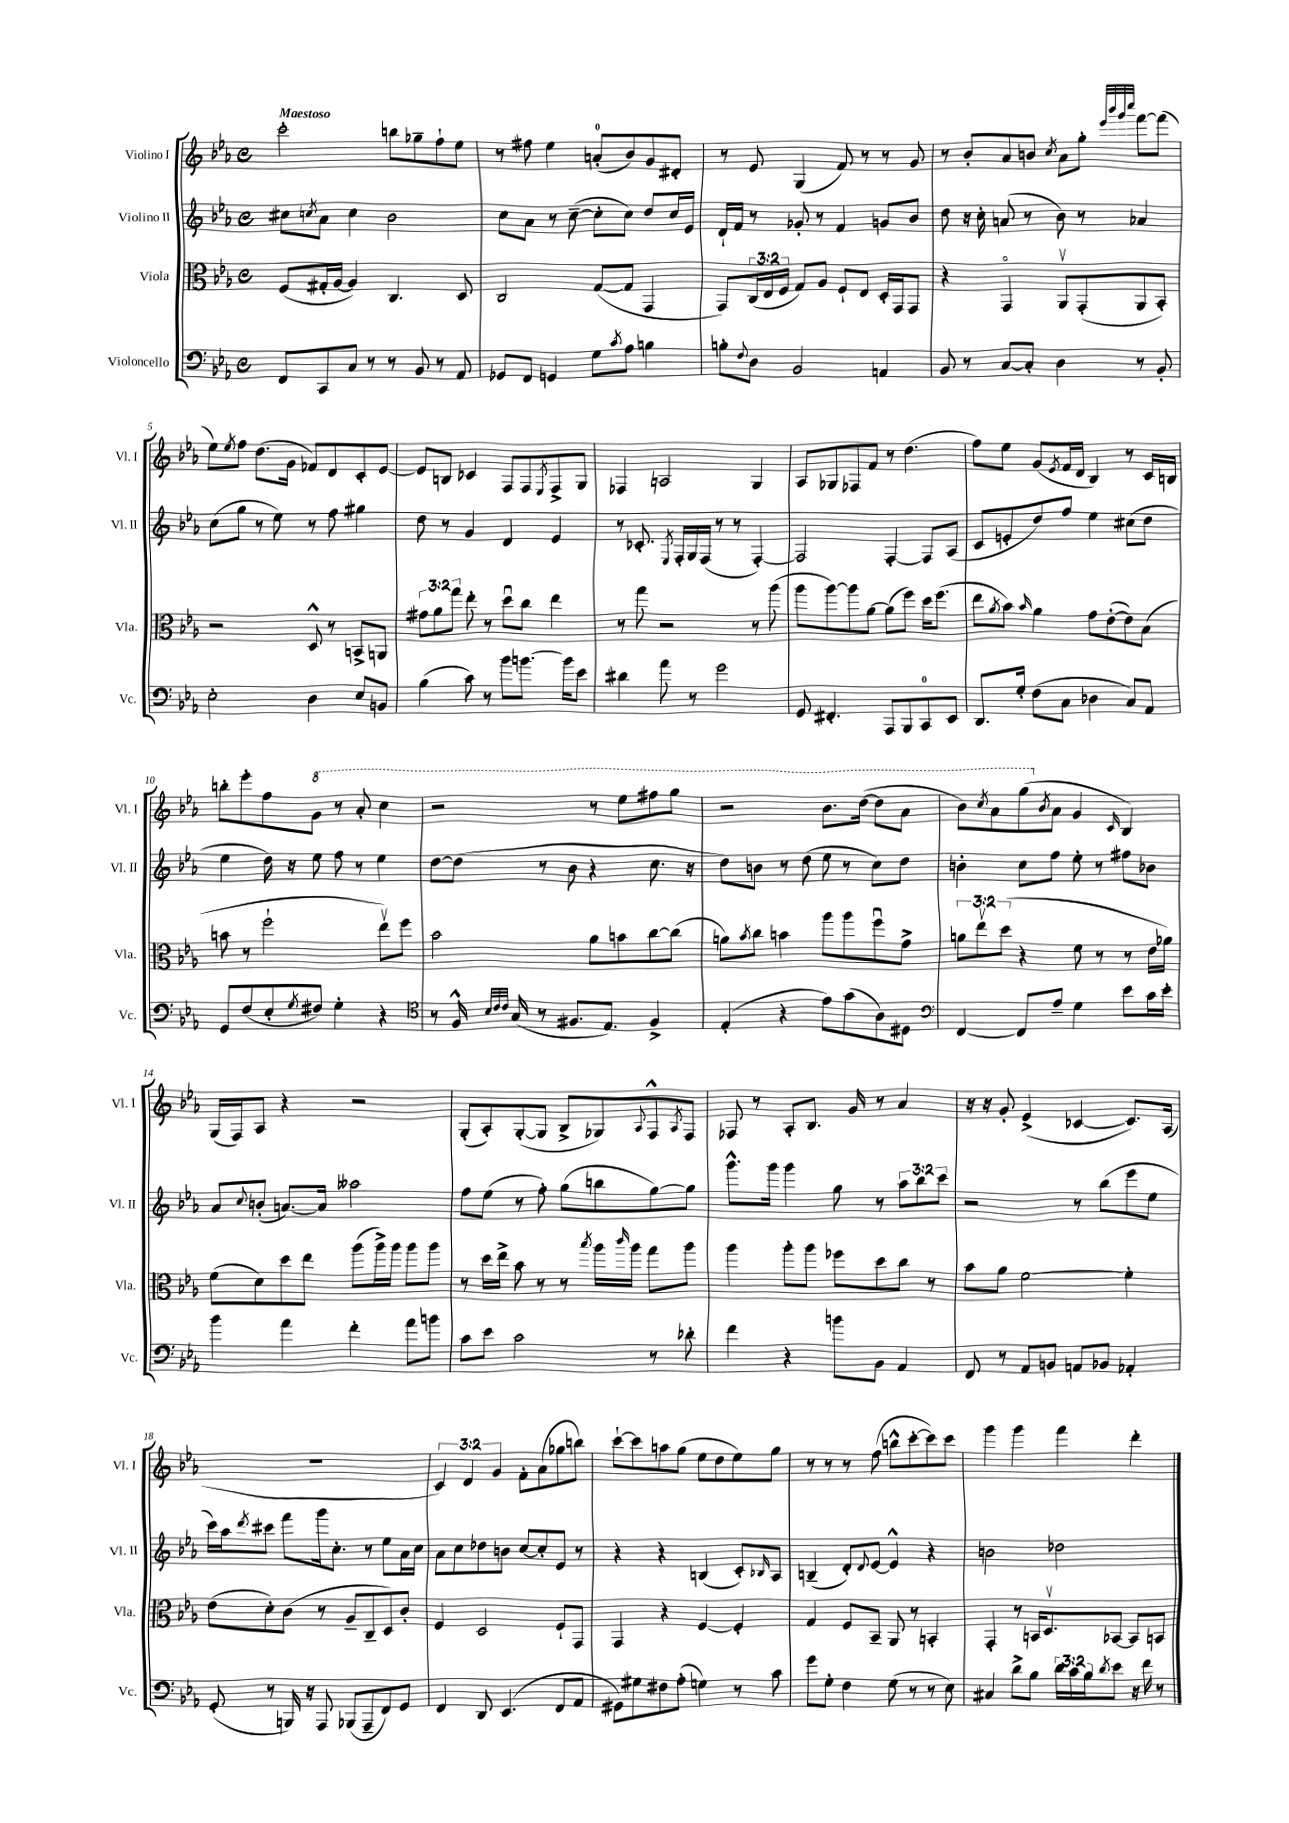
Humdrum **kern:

**kern	**kern	**kern	**kern
*staff4	*staff3	*staff2	*staff1
*clefF4	*clefC3	*clefG2	*clefG2
*k[b-e-a-]	*k[b-e-a-]	*k[b-e-a-]	*k[b-e-a-]
*M4/4	*M4/4	*M4/4	*M4/4
*met(c)	*met(c)	*met(c)	*met(c)
8FF	(8F	8cc#	2ccc'
.	.	8qcc	.
8CC	16G#'	8a-	.
.	[16A-	.	.
8C	4A-])	4cc	.
8r	.	.	.
8r	4.C	2b-	8bb
8BB-	.	.	8gg-~
8r	.	.	8ff`
8AA-	8D	.	8ee-
=	=	=	=
8GG-	2C	8cc	8r
8FF	.	8a-	8ff#
4GG	.	8r	4ee-
.	.	([8cc~	.
8G	([8G	8cc']	(8a'
8qc	.	.	.
8A-	8G]	8cc)	8b-)
4B	4GG	8dd	8g
.	.	16cc	8d#'
.	.	16e-	.
=	=	=	=
8B'	8GG)	16d`	8r
.	.	16f	.
8qqF	.	.	.
8D	(24C	8r	8e-
.	24E-	.	.
.	24F	.	.
2BB-	8G)	8g-'	(4G
.	8A-	8r	.
.	8F`	4f	8f)
.	8E-	.	8r
4AA	16D'	8g	8r
.	16GG	.	.
.	8GG	8b-	8g
=	=	=	=
8BB-	4r	8dd	8r
8r	.	16r	8b-'
.	.	16cc'	.
[8C	4GGo	(8a	8a-
8C']	.	8r	8b
.	.	.	8qcc
4D	8AA-v	8b-)	8a-
.	(8GG'	8r	8gg'
.	.	.	32qqeee-
.	.	.	32qqbbb-
.	.	.	32qqggg
.	.	.	32qqcccc
8r	8AA-	4a-	[8fff
8BB-'	8BB-')	.	(8fff]
=	=	=	=
2E-'	2r	(8cc	8ee-)
.	.	.	8qee-
.	.	8gg	8ff
.	.	8r	(8.dd
.	.	8ee-)	.
.	.	.	16g
4D	8D^^	8r	8f-)
.	8r	8ff	8d
8E-	8BB^	4gg#	8c'
8BB	8AA	.	[8e-
=	=	=	=
(4B-	12g#	8dd	8e-]
.	12a-	.	.
.	.	8r	8B
.	12gg	.	.
8c)	8ee-'	4g	4c-
8r	8r	.	.
8b-	8ddu	4d	8F
[8.b	8cc	.	8F
.	.	.	8qE-
.	4ee-	4e-	8F^
16b]	.	.	.
8e-	.	.	8G
=	=	=	=
4d#	8r	8r	4F-
.	8gg	8.c-'	.
8a-	2r	.	2A
.	.	8qE-	.
.	.	16F'	.
8r	.	16G	.
.	.	(16F	.
2g	.	8r	.
.	.	8r	.
.	8r	[4F')	4G
.	(8aa-	.	.
=	=	=	=
8GG	8aa-	2F]	8A-
4.FF#'	[8aa-)	.	8G-
.	8aa-]	.	8F-
.	[8a-	.	8f
8AAA-	(8a-]	[4F'	8r
8BBB-	8ff)	.	(4.dd
8CC	16dd	8F]	.
.	(8.ff	.	.
8EE-	.	(8A-	.
=	=	=	=
8.DD	8ee-	8c	8ff)
.	8qa-	.	.
.	8b-)	8e'	8ee-
16G'	.	.	.
.	16qqb-	.	.
(8F	4a-	8dd)	(8g
.	.	.	8qe-
8C	.	8ff	16f
.	.	.	16d
4D-	8g	4ee-	4B-)
.	([8e-'	.	.
8C)	8e-])	(8cc#	8r
8AA-	(8B-	8dd	16c
.	.	.	16B
=	=	=	=
8GG	8b	4ee-	8bb'
(8F	8r	.	8eee-'
8E-'	2ff`	16dd)	8ff
.	.	16r	.
8qG	.	.	.
8F#)	.	8ee-	8gg
4G'	.	8ff	8r
.	.	8r	8aa-'
4r	8ee-v)	4ee-	4ccc
.	8ff	.	.
=	=	=	=
*clefC4	*	*	*
8r	2b-	[8dd	2r
16F^^	.	(8dd]	.
32qqB-	.	.	.
32qqc	.	.	.
32qqc	.	.	.
(16G	.	.	.
8r	.	8r	.
8.F#	.	8b-	.
.	8a-	4r	8r
8.E-)	.	.	.
.	8b	.	8eee-
4F#^	[8cc	8.cc	8fff#
.	(8cc]	.	8ggg
.	.	16r	.
=	=	=	=
(4E-'	8a)	8dd)	2r
.	8qb-	.	.
.	8cc	8b	.
4r	4b	8r	.
.	.	(8dd	.
8e-)	8aa-	8ee-	8.bb-
(8g	8aa-	8r	.
.	.	.	([16ddd
8A-)	8ffu	8cc)	8ddd]
8D#	8g^	8dd	8aa-
=	=	=	=
*clefF4	*	*	*
[4FF	12a	4b'	8bb-)
.	12ee-v	.	.
.	.	.	8qccc
.	.	.	8aa-
.	(12dd	.	.
8FF]	4r	8cc	(8ggg
.	.	.	8qb-
8A-~	.	8ff	8a-
4G	8f	8ee-'	4g
.	8r	8r	.
.	.	.	16qqc
8e-	8r	8ff#	4B-)
16c	16e-	8b-	.
16e-'	16a-)	.	.
=	=	=	=
4b-	(8f	8a-	(16G
.	.	.	16F)
.	.	8qqcc	.
.	8d)	(8b'	8A-
4a-	8dd	[8.a)	4r
.	8ee-	.	.
.	.	16a]	.
4f'	(8aa-	2aa--	2r
.	16aa-^)	.	.
.	16aa-	.	.
8a-	8aa-	.	.
8b	8aa-	.	.
=	=	=	=
8c	8r	8ff	(8G'
8e-	16dd	(8ee-	8A-')
.	16ee-^	.	.
2c	8b-	8r	([8G'
.	8r	8ff')	8G]
.	8r	(8gg	8B-^
.	8qbb-	.	.
.	16aa-	8bb	8G-)
.	16qqccc	.	.
.	16aa-	.	.
.	.	.	8qqA-
8r	8gg	[8gg)	8F^^
.	.	.	8qA-
8d-'	8aa-	8gg]	8F
=	=	=	=
4f	4aa-	8.ggg^^	8F-
.	.	.	8r
.	.	16ggg	.
4r	8aa-'	4ggg	8A-'
.	8aa-	.	8.B-
8b	8ff-	8gg	.
.	.	.	16g
8BB-	8dd	8r	8r
4AA-	8cc	12aa-	4a-
.	.	12bb-	.
.	8r	.	.
.	.	12ccc	.
=	=	=	=
8FF	8b-	2r	16r
.	.	.	16r
8r	8a-	.	8g'
8AA-	[2f	.	(4e-^
8BB	.	.	.
8AA	.	8r	[4c-
8BB-	.	(8bb-	.
4AA-'	4f']	8eee-	8.c-])
.	.	8ee-	.
.	.	.	(16A-
=	=	=	=
(8GG'	(8e-	16ccc)	1r
.	.	16aa-	.
.	.	8qddd	.
8r	8d')	8ccc#	.
16BBB)	(8c	8fff	.
16r	.	.	.
8AAA-	8r	16ggg	.
.	.	8.cc'	.
(8BBB-	8A-~	.	.
8AAA-~	8C~	8r	.
8FF)	8D)	8ee-	.
8GG	8c'	16a-	.
.	.	16cc	.
=	=	=	=
4FF	4F	8a-	6c)
.	.	8cc	.
.	.	.	6d
8DD	2D	8dd-	.
.	.	.	6g
(4.EE-	.	8b	.
.	.	[8cc	8f'
.	.	8cc']	(8a-
8FF	8F`	8e-	8gg-
8AA-	8GG	8r	8bb)
=	=	=	=
8GG#)	4GG	4r	[8ccc`
8G#	.	.	8ccc]
8F#	4r	4r	8aa
(8A-'	.	.	(8gg
4G)	[4F	(4B	8ee-
.	.	.	8dd
8r	4F']	8c')	8ee-)
.	.	16qqB-	.
8c	.	8A-	8gg
=	=	=	=
8g	4G	(4B~	8r
8G'	.	.	8r
4F	8F	8d')	8r
.	.	8qqd	.
.	8BB-~	[8e-	(8ff
(8G	8AA-	4e-^^]	8bb^^
8r	8r	.	[8ccc'
8r	4BB'	4r	8ccc])
8E-)	.	.	8ccc
=	=	=	=
4C#	4GG'	2b	4ggg
8d^	8r	.	4ggg
8B-	16BB	.	.
.	8.Dv	.	.
24d	.	2dd-	4fff
24c	.	.	.
24B-	.	.	.
8qd	.	.	.
8e-	[8BB-	.	.
16r	8BB-]	.	4ddd'
16f	.	.	.
8r	8BB	.	.
==	==	==	==
*-	*-	*-	*-
